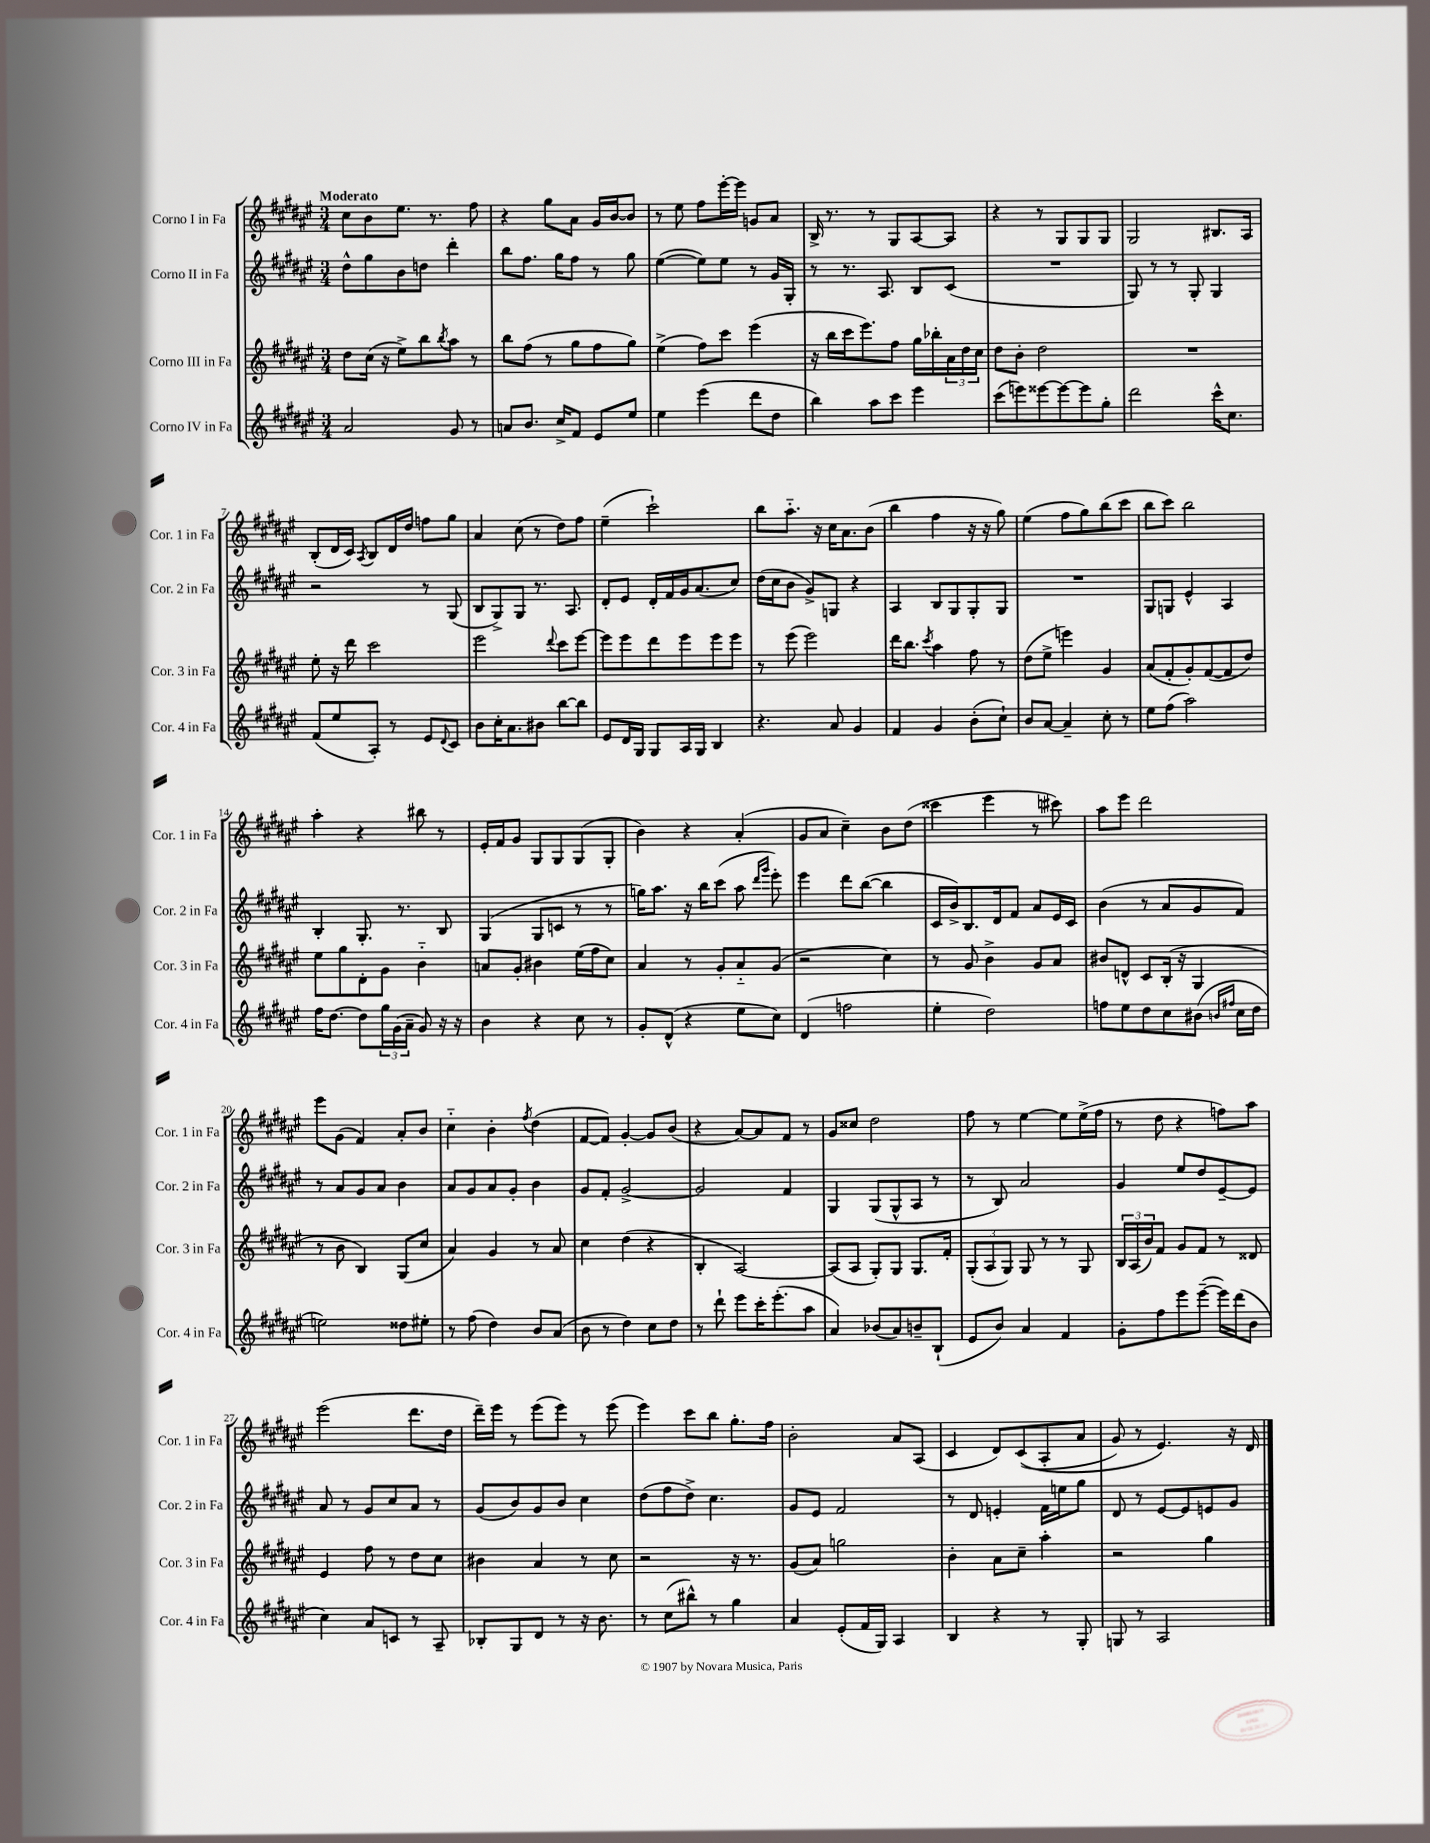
<<
\new StaffGroup <<
\new Staff = "s0" \with { instrumentName = "Corno I in Fa" shortInstrumentName = "Cor. 1 in Fa" } {
    \clef treble \key fis \major \numericTimeSignature \time 3/4 \tempo "Moderato"
    cis''8 b'8 eis''8. r8. fis''8 |
    r4 gis''8 ais'8 gis'16 b'16~ b'8 |
    r8 eis''8 fis''8 eis'''16~-. eis'''16 g'8 ais'8 |
    b16-> r8. r8 gis8 ais8~ ais8 |
    r4 r8 gis8 gis8 gis8 |
    gis2 bis8. ais16 |
    b8-.( dis'16 cis'16) \acciaccatura { ais8 } b8 dis'16 dis''16 f''8 gis''8 |
    ais'4 cis''8( r8 dis''8) fis''8 |
    eis''4--( cis'''2-!) |
    b''8 ais''8.-_ r16 cis''16 ais'8. b'8( |
    b''4 fis''4 r16 r16 gis''8) |
    eis''4( fis''8 gis''8) b''8( cis'''8 |
    b''8 cis'''8) b''2 |
    ais''4-. r4 bis''8 r8 |
    eis'16-. fis'16 gis'8 gis8 gis8 gis8( gis8-. |
    b'4) r4 ais'4-.( |
    gis'8 ais'8 cis''4--) b'8 dis''8( |
    cisis'''4 eis'''4 r8 cis'''8) |
    ais''8 eis'''8 dis'''2 |
    eis'''8 gis'8( fis'4) ais'8-. b'8 |
    cis''4-_ b'4-. \acciaccatura { fis''8 } dis''4( |
    fis'8~ fis'8) gis'4~-. gis'8 b'8( |
    r4 ais'8~) ais'8 fis'8 r8 |
    gis'8 cisis''8 dis''2 |
    fis''8 r8 eis''4~ eis''8 eis''16->( fis''16 |
    r8 dis''8 r4 f''8) ais''8 |
    eis'''2( dis'''8. dis''16 |
    dis'''16--) eis'''16 r8 eis'''8( eis'''8) r8 eis'''8( |
    eis'''4) cis'''8 b''8 gis''8.-. fis''16 |
    b'2-. ais'8 ais8( |
    cis'4 dis'8) cis'8(\( ais8-. ais'8 |
    gis'8) r8 eis'4.\) r16 dis'16 \bar "|." |
}
\new Staff = "s1" \with { instrumentName = "Corno II in Fa" shortInstrumentName = "Cor. 2 in Fa" } {
    \clef treble \key fis \major \numericTimeSignature \time 3/4
    dis''8-^ gis''8 b'8 d''8 dis'''4-. |
    b''8 fis''8. gis''16 fis''8 r8 gis''8 |
    eis''4~( eis''8) eis''8 r8 gis'16 gis16-. |
    r8 r8. ais8. b8 cis'8( |
    R2. |
    gis8) r8 r8 gis8-. gis4 |
    r2 r8 gis8( |
    b8 gis8->) gis8 r8. ais8. |
    dis'8-. eis'8 dis'16-. fis'16 gis'16 ais'8.( cis''8) |
    dis''16( cis''16 b'8 gis'8->) g8 r4 |
    ais4 b8 gis8 gis8-. gis8 |
    R2. |
    gis8 g8 eis'4-^ ais4 |
    b4-. gis8.-. r8. b8 |
    gis4( gis8 c'8 r8 r8 |
    g''16) ais''8. r16 b''16 cis'''8( ais''8 \grace { dis'''16 gis'''16 } eis'''8-.) |
    eis'''4 dis'''8 b''8~( b''4 |
    cis'16 b'16->) b8. dis'16 fis'8 ais'8 eis'16 cis'16 |
    b'4( r8 ais'8 gis'8 fis'8) |
    r8 ais'8 gis'8 ais'8 b'4 |
    ais'8 gis'8 ais'8 gis'8-. b'4 |
    gis'8 fis'8-. gis'2~-> |
    gis'2 fis'4 |
    gis4 gis8( gis8-^ ais8 r8 |
    r8 b8) ais'2 |
    gis'4 eis''8 dis''8 eis'8~-- eis'8 |
    ais'8 r8 gis'8 cis''8 ais'8 r8 |
    gis'8( b'8) gis'8 b'8 cis''4 |
    dis''8( fis''8 dis''8->) cis''4. |
    gis'8 eis'8 fis'2 |
    r8 dis'8 e'4-. fis'16 e''16 gis''8 |
    dis'8 r8 eis'8~ eis'8 e'8 gis'8 \bar "|." |
}
\new Staff = "s2" \with { instrumentName = "Corno III in Fa" shortInstrumentName = "Cor. 3 in Fa" } {
    \clef treble \key fis \major \numericTimeSignature \time 3/4
    dis''8 cis''16( r16 eis''8->) b''8 \acciaccatura { b''8 } ais''8 r8 |
    b''8 fis''8( r8 gis''8 fis''8 gis''8) |
    eis''4->( fis''8) cis'''8 eis'''4( |
    r16 b''16 cis'''16 eis'''8.) fis''8 gis''16 bes''16-. \tuplet 3/2 { ais'16 dis''16 cis''16 } |
    dis''8 b'8-. dis''2 |
    R2. |
    eis''8-. r16 dis'''16 cis'''2 |
    eis'''2 \appoggiatura { dis'''8 } cis'''8 eis'''8~ |
    eis'''8 eis'''8 dis'''8 eis'''8 eis'''8 eis'''8 |
    r8 eis'''8( eis'''2) |
    dis'''16 b''8. \acciaccatura { cis'''8 } ais''4 fis''8 r8 |
    dis''8( eis''8-> e'''4) gis'4 |
    ais'8( fis'8-. gis'8-.) fis'8~( fis'8 dis''8) |
    eis''8 gis''8 dis'8-. gis'8 b'4-_ |
    a'8 gis'8-. bis'4 eis''16( fis''16 cis''8) |
    ais'4 r8 gis'8-. ais'8-_ gis'8( |
    r2 cis''4) |
    r8 gis'8 b'4-> gis'8 ais'8 |
    bis'8 d'8-^ cis'8 b16-.( r16 gis4 |
    r8 b'8 b4) gis8( cis''8 |
    ais'4) gis'4 r8 ais'8 |
    cis''4 dis''4( r4 |
    b4-. ais2~) |
    ais8( ais8 gis8-.) gis8 gis8. fis'16-. |
    \tuplet 3/2 { gis8-.( ais8 gis8) } gis8 r8 r8 gis8 |
    \tuplet 3/2 { b16 ais16( b'16) } fis'8 gis'8 fis'8 r8 disis'8 |
    eis'4 fis''8 r8 dis''8 cis''8 |
    bis'4 ais'4 r8 cis''8 |
    r2 r16 r8. |
    gis'8( ais'8) g''2 |
    b'4-. ais'8 cis''8-- ais''4-. |
    r2 gis''4 \bar "|." |
}
\new Staff = "s3" \with { instrumentName = "Corno IV in Fa" shortInstrumentName = "Cor. 4 in Fa" } {
    \clef treble \key fis \major \numericTimeSignature \time 3/4
    ais'2 gis'8 r8 |
    a'8 b'8. cis''16-> fis'8 eis'8 eis''8 |
    eis''4 eis'''4( dis'''8 dis''8 |
    b''4) ais''8 cis'''8 eis'''4 |
    cis'''8( e'''8) eisis'''8~ eisis'''8~ eisis'''8 gis''8-. |
    dis'''2 cis'''16-^ cis''8. |
    fis'8( eis''8 ais8-.) r8 eis'8 \appoggiatura { dis'8 } cis'8 |
    b'8 cis''16-. ais'8. bis'8 b''8~ b''8 |
    eis'8 dis'16 gis16 gis8 ais16 gis16 b4 |
    r4. ais'8 gis'4 |
    fis'4 gis'4 b'8-.( cis''8-!) |
    b'8 ais'8~ ais'4-- cis''8-. r8 |
    eis''8 fis''8( ais''2) |
    fis''16 dis''8.~ dis''8 \tuplet 3/2 { gis''16 gis'16( ais'16-- } gis'8) r16 r16 |
    b'4 r4 cis''8 r8 |
    gis'8-. dis'8-^( r4 eis''8 cis''8) |
    dis'4( f''2 |
    eis''4-. dis''2) |
    f''8 eis''8 dis''8 cis''8 bis'8( \grace { b'16 fis''16 } cis''16 dis''16 |
    e''2) disis''8 eis''8-. |
    r8 fis''8( dis''4) b'8 ais'8( |
    b'8 r8 dis''4) cis''8 dis''8 |
    r8 dis'''8-! eis'''8 cis'''16-. eis'''8.-.( ais''8 |
    ais'4) bes'8( ais'8) b'8-- b8-!( |
    eis'8 b'8) ais'4 fis'4 |
    gis'8-. fis''8 eis'''8 eis'''8~--( eis'''16) dis'''16( b'8 |
    cis''4) ais'8 c'8 r8 ais8-- |
    bes8-. gis8 dis'8 r8 r16 b'8. |
    r8 cis''8( bis''8-^) r8 gis''4 |
    ais'4 eis'8-.( fis'16 gis16) ais4 |
    b4 r4 r8 gis8-. |
    g8 r8 ais2 \bar "|." |
}
>>
>>
